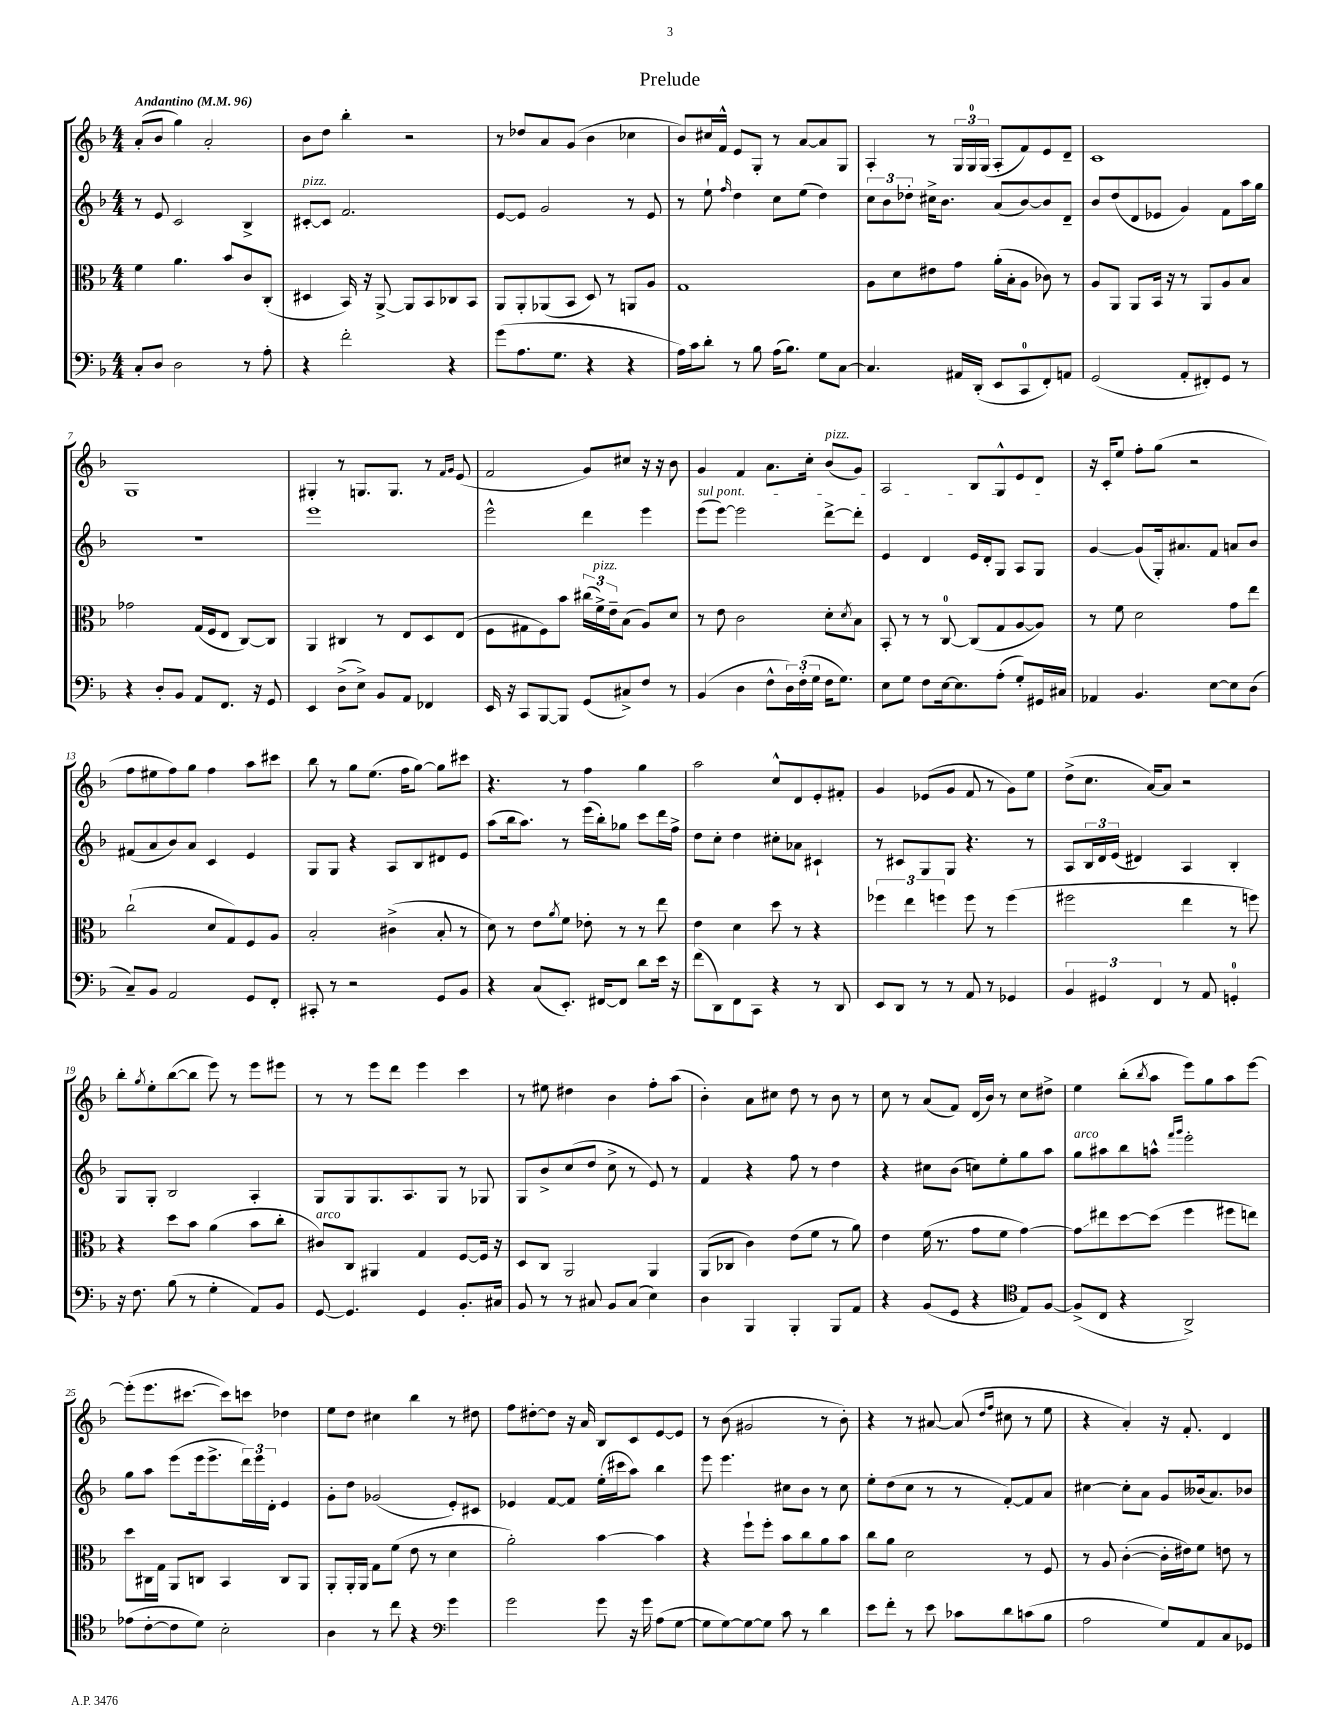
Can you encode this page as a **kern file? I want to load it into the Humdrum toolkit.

**kern	**kern	**kern	**kern
*staff4	*staff3	*staff2	*staff1
*clefF4	*clefC3	*clefG2	*clefG2
*k[b-]	*k[b-]	*k[b-]	*k[b-]
*M4/4	*M4/4	*M4/4	*M4/4
*MM96	*MM96	*MM96	*MM96
8C'	4f	8r	(8a'
8D	.	8e	8b-
2D	4.a	2c	4gg)
.	.	.	2a'
.	8b-	.	.
8r	8c	4B-^	.
8A'	(8C'	.	.
=	=	=	=
4r	4D#	[8c#'	8b-
.	.	8c#]	8dd
2f'	16BB-)	2.f	4bb-'
.	16r	.	.
.	[8AA^	.	.
.	8AA]	.	2r
.	8BB-	.	.
4r	8C-	.	.
.	8BB-	.	.
=	=	=	=
(8g	8AA	[8e	8r
8.A	8AA'	8e]	8dd-
.	(8AA-	2g	8a
8.G	.	.	.
.	8BB-	.	(8g
4r	8D)	.	4b-
.	8r	.	.
4r	8AA	8r	4cc-
.	8A	8e	.
=	=	=	=
16A)	1G	8r	8b-)
16c	.	.	.
8d'	.	8ee`	16cc#
.	.	.	16f^^
.	.	16qqff	.
8r	.	4dd	8e
8B-	.	.	8G'
(16A	.	8cc	8r
8.B-)	.	.	.
.	.	(8ee	[8a
8G	.	4dd)	8a]
[8C	.	.	8G
=	=	=	=
4.C]	8A	12cc	4A'
.	.	12b-	.
.	8d	.	.
.	.	12dd-'	.
.	8e#	16cc#^	8r
.	.	8.b-	.
16AA#	8g	.	24G
.	.	.	24G
(16DD'	.	.	.
.	.	.	(24G
8EE	(16a'	(8a	8A'
.	16B-'	.	.
8CC	8A	[8b-)	8f)
8FF')	8c-)	8b-]	8e
8AA	8r	8d~	8d~
=	=	=	=
(2GG	8A	8b-	1c
.	8AA	(8dd	.
.	8AA	8d	.
.	16BB-	8e-	.
.	16r	.	.
8AA'	8r	4g)	.
8FF#')	8AA	.	.
8GG	8A	8f	.
8r	8B-	16aa	.
.	.	16gg	.
=	=	=	=
4r	2g-	1r	1G
8D'	.	.	.
8BB-	.	.	.
8AA	(16G	.	.
.	16F	.	.
8.FF	8E	.	.
.	[8C)	.	.
16r	.	.	.
8GG	8C]	.	.
=	=	=	=
4EE	4AA	1eee	4G#'
(8D^	4C#	.	8r
8E^)	.	.	8.G
8BB-	8r	.	.
.	.	.	8.G
8AA	8E	.	.
4FF-	8D	.	8r
.	.	.	16qqf
.	.	.	16qqg
.	(8E	.	(8e
=	=	=	=
16EE	8F	2eee^^	2f
16r	.	.	.
8CC	8G#	.	.
[8BBB-	8F)	.	.
8BBB-]	8b-	.	.
(8GG	(24cc#	4ddd	8g)
.	24f^)	.	.
.	24e~	.	.
8C#^)	(8B-	.	8cc#
8F	8A)	4eee	16r
.	.	.	16r
8r	8d	.	8b-
=	=	=	=
(4BB-	8r	(8eee	4g
.	8e	[8eee)	.
4D	2c	2eee]	4f
8F^^	.	.	8.a
24D)	.	.	.
(24F'	.	.	.
.	.	.	16cc'
24G	.	.	.
16F	8d'	[8ddd^	(8b-
8.G)	.	.	.
.	8qd	.	.
.	8B-	8ddd']	8g)
=	=	=	=
8E	8BB-'	4e	2A
8G	8r	.	.
8F	8r	4d	.
[16E	[8C	.	.
8.E]	.	.	.
.	(8C]	16e	8B-
.	.	16d'	.
(8A'	8G	8G	8G^^
8G')	[8A	8A	8e
16GG#	8A])	8G	8d
16C#	.	.	.
=	=	=	=
4AA-	8r	[4g	16r
.	.	.	16c'
.	8f	.	8ee
4.BB-	2d	(8g]	8ff'
.	.	16G')	(8gg
.	.	8.a#	.
.	.	.	2r
[8E	.	8f	.
8E]	8g	8a	.
(8D	8ee	8b-	.
=	=	=	=
8C~)	(2cc`	(8f#	8ff
8BB-	.	8a	8ee#
2AA	.	8b-)	8ff)
.	.	8a	8gg
.	8d	4c	4ff
.	8G)	.	.
8GG	8F	4e	8aa
8FF'	8A	.	8ccc#
=	=	=	=
8CC#'	2B-'	8G	8bb-
8r	.	8G	8r
2r	.	4r	8gg
.	.	.	(8.ee
.	(4c#^	8A	.
.	.	.	16ff
.	.	8B-	[8gg)
8GG	8B-'	8d#	8gg]
8BB-	8r	8e	8ccc#
=	=	=	=
4r	8d)	(8aa	4.r
.	8r	16bb-	.
.	.	8.aa)	.
(8C	8e	.	.
.	8qa	.	.
8.EE')	8f	8r	8r
.	8e-'	(16eee	4ff
[16FF#	.	16bb-')	.
8FF#]	8r	8gg-	.
8d	8r	8ccc	4gg
16e	8ee	16ddd	.
16r	.	16ff^	.
=	=	=	=
(8f	4e	8dd	2aa
8DD)	.	8cc'	.
8FF	4d	4dd	.
8CC	.	.	.
4r	8dd	8cc#'	8cc^^
.	8r	8a-	8d
8r	4r	4c#`	8e'
8DD	.	.	8f#'
=	=	=	=
8EE	6ff-	8r	4g
8DD	.	8c#	.
.	6ee	.	.
8r	.	8G	(8e-
.	6ff	.	.
8r	.	8G	8g
8AA	8ff	4.r	8f
8r	8r	.	8r
4GG-	(4ff	.	8g)
.	.	8r	8ee
=	=	=	=
6BB-	2ff#	8A	(8dd^
.	.	24B-	8.cc
6GG#	.	24d	.
.	.	(24e	.
.	.	4d#)	.
.	.	.	[16a)
6FF	.	.	.
.	.	.	8a]
8r	4ee	4A	2r
8AA	.	.	.
4GG'	8r	4B-'	.
.	8ff)	.	.
=	=	=	=
16r	4r	8G	8bb-'
8.F	.	.	.
.	.	.	8qgg
.	.	8G'	8ee'
(8B-	8dd	2B-	([8bb-
8r	8b-	.	8bb-]
4G'	(4a	.	8eee)
.	.	.	8r
8AA)	8b-	4A'	8eee
8BB-	8cc'	.	8eee#
=	=	=	=
[8GG	8c#)	8G	8r
4.GG]	8C	8G	8r
.	4AA#	8.G	8eee
.	.	.	8ddd
.	.	8.A	.
4GG	4G	.	4eee
.	.	8G	.
8.BB-'	[8F	8r	4ccc
.	16F]	8G-	.
16C#	16r	.	.
=	=	=	=
8BB-	8D	8G	8r
8r	8C	8b-^	8ee#
8r	2AA	(8cc	4dd#
8C#	.	8dd	.
8BB-	.	8cc^	4b-
(8C#	.	8r	.
4E)	4AA	8e)	8ff'
.	.	8r	(8aa
=	=	=	=
4D	(8AA	4f	4b-')
.	8C-	.	.
4BBB-	4c)	4r	8a
.	.	.	8cc#
4BBB-'	(8e	8ff	8dd
.	8f	8r	8r
8BBB-	8r	4dd	8b-
8AA	8a)	.	8r
=	=	=	=
4r	4e	4r	8cc
.	.	.	8r
(8BB-	(16f	8cc#	(8a
.	8.r	.	.
8GG	.	(8b-	8f)
4r	8g	8cc)	(16d
.	.	.	16b-)
.	8f	8ee'	8r
*clefC4	*	*	*
8E)	[4g)	8gg	8cc
[8F	.	8aa	8dd#^
=	=	=	=
(8F^]	8g]	8gg	4ee
8C	8ee#	8aa#	.
4r	[8dd	8bb-	(8bb-'
.	.	.	8qbb-
.	(8dd]	8aa^^	8aa
.	.	16qqfff	.
.	.	16qqggg	.
2AA^)	4ff	2eee'	8eee)
.	.	.	8gg
.	8ff#	.	8aa
.	8ee)	.	[8eee
=	=	=	=
(8e-	8dd	8gg	(8eee']
[8c'	16C#	8aa	8.eee
.	16G	.	.
8c]	8AA	(8eee	.
.	.	.	[8.ccc#
8d)	8C	16eee	.
.	.	8.eee^	.
2B-'	4BB-	.	8ccc#])
.	.	24ddd)	8ccc
.	.	24eee	.
.	.	24d'	.
.	8C	4e	4dd-
.	8AA	.	.
=	=	=	=
4A	8AA'	8g'	8ee
.	16AA'	8dd	8dd
.	16AA	.	.
8r	8G	(2g-	4cc#
8cc	(8f	.	.
4r	8e	.	4bb-
.	8r	.	.
*clefF4	*	*	*
4g	4d	8e')	8r
.	.	8c#	8dd#
=	=	=	=
2g	2a')	4e-	8ff
.	.	.	[8dd#'
.	.	[8f	8dd#]
.	.	8f]	16r
.	.	.	16a
8g	[4b-	(16ee'	8B-
.	.	16ccc#	.
16r	.	8aa)	8c
16g	.	.	.
(8A	4b-]	4bb-	[8e
[8G	.	.	8e]
=	=	=	=
8G]	4r	8eee	8r
[8G)	.	4.eee	(8b-
8G_	8ff`	.	2g#
8G]	8ff'	.	.
8c	8b-	8cc#	.
8r	8cc	8b-	.
4d	8a	8r	8r
.	8b-	8cc#	8b-')
=	=	=	=
8e	8cc	8ee'	4r
8f'	8a	(8dd	.
8r	2d	8cc	8r
8e	.	8r	[8a#
8c-	.	8r	(8a#]
.	.	.	16qqdd
.	.	.	16qqff
8d	.	[8f')	8cc#
(8c	8r	8f]	8r
8B-	8F	8a	8ee
=	=	=	=
2A	8r	[4cc#	4r
.	8A	.	.
.	([4c'	8cc#']	4a')
.	.	8a	.
8G)	16c']	8g	16r
.	16e#)	.	8.f'
8AA	8f	(16b--	.
.	.	8.a)	.
8C	8e	.	4d
8GG-	8r	8b-	.
==	==	==	==
*-	*-	*-	*-
